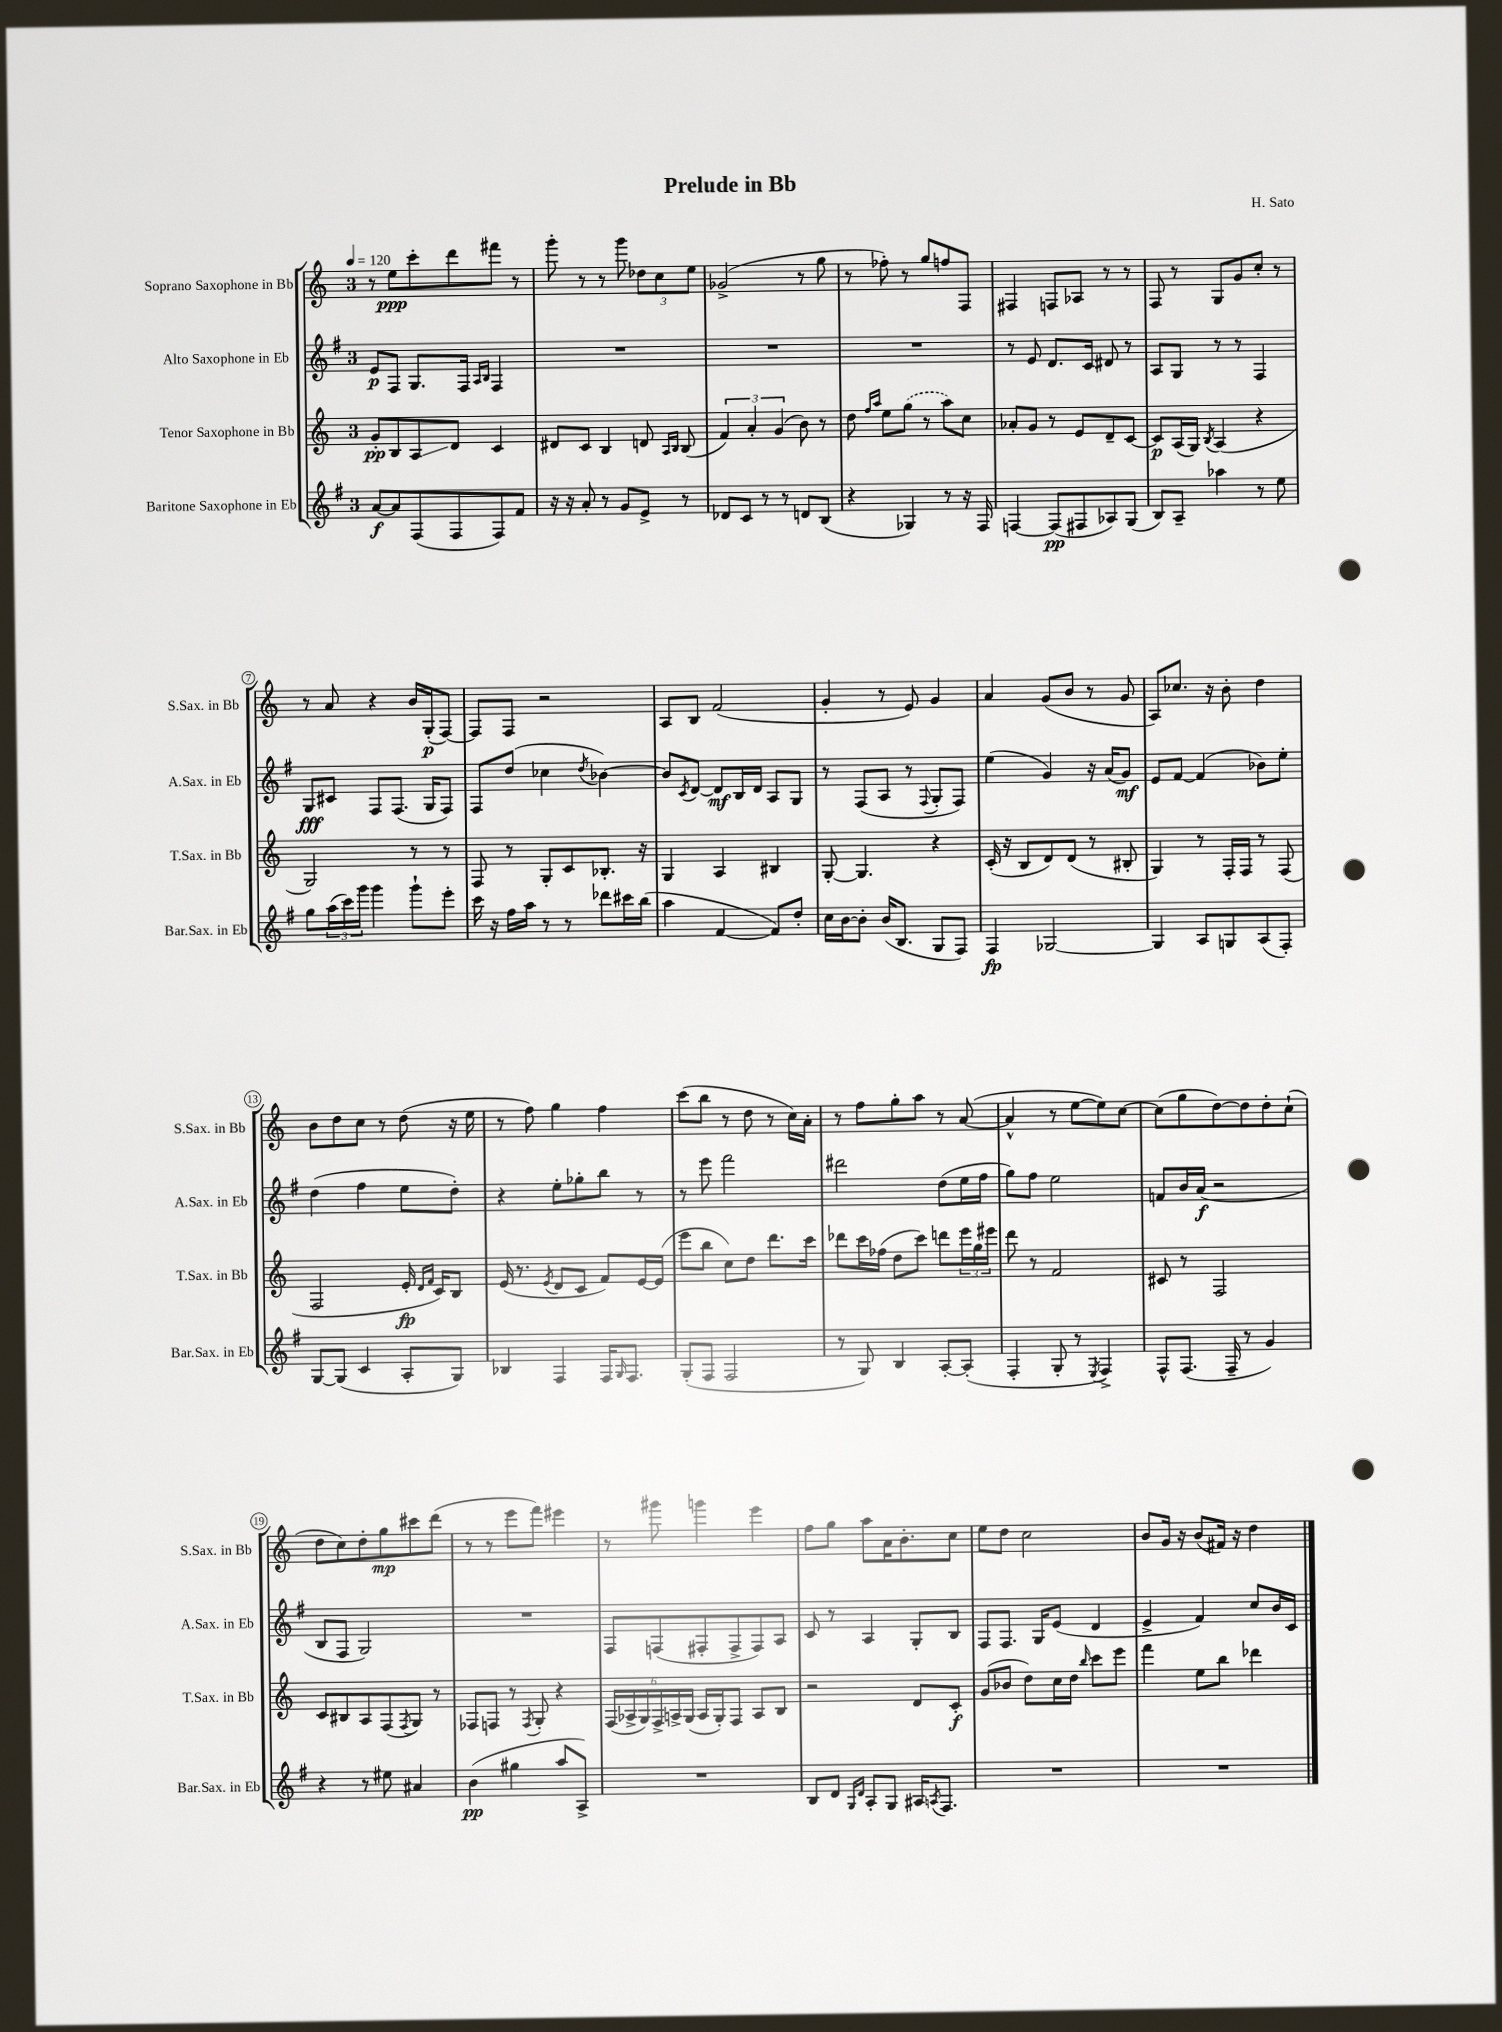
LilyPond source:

\header { title = "Prelude in Bb" composer = "H. Sato" }
<<
\new StaffGroup <<
\new Staff = "s0" \with { instrumentName = "Soprano Saxophone in Bb" shortInstrumentName = "S.Sax. in Bb" } {
    \clef treble \key c \major \once \override Staff.TimeSignature.style = #'single-digit \time 3/4 \tempo 4 = 120
    r8 e''8\ppp c'''8-. d'''8 fis'''8 r8 |
    g'''8-. r8 r8 g'''8 \tuplet 3/2 { des''8 c''8 e''8 } |
    ges'2->( r8 g''8 |
    r8 fes''8-.) r8 g''8 f''8 f8 |
    fis4 f8 aes8 r8 r8 |
    f8 r8 g8 g'8 c''8-. r8 |
    r8 a'8 r4 b'16 g16-.\p( f8~) |
    f8 f8 r2 |
    a8 b8 f'2( |
    g'4-. r8 e'8) g'4 |
    a'4 g'8( b'8 r8 g'8 |
    a8) ces''8. r16 b'8-. d''4 |
    b'8 d''8 c''8 r8 d''8( r16 e''16 |
    r8 f''8) g''4 f''4 |
    c'''8( b''8 r8 d''8 r8 c''16) a'16-. |
    r8 f''8 g''8-. a''8 r8 a'8~( |
    a'4-^ r8 e''8~ e''8) c''8~ |
    c''8( g''8 d''8~) d''8 d''8-. c''8-!( |
    d''8 c''8) d''8-. g''8\mp cis'''8 d'''8( |
    r8 r8 e'''8 f'''8) eis'''4 |
    r8 gis'''8 g'''4 e'''4 |
    f''8 g''8 a''8 a'16 b'8.-. c''8 |
    e''8 d''8 c''2 |
    b'8 g'16 r16 b'8( fis'16) r16 d''4 \bar "|." |
}
\new Staff = "s1" \with { instrumentName = "Alto Saxophone in Eb" shortInstrumentName = "A.Sax. in Eb" } {
    \clef treble \key g \major \once \override Staff.TimeSignature.style = #'single-digit \time 3/4
    e'8\p fis8 g8. fis16 \grace { a16 b16 } fis4 |
    R2. |
    R2. |
    R2. |
    r8 e'8 d'8. c'16 dis'8 r8 |
    a8 g8 r8 r8 fis4 |
    g8\fff cis'8 fis8 fis8.( g16 fis8) |
    fis8 d''8( ces''4 \acciaccatura { d''8 } bes'4~) |
    bes'8 \acciaccatura { c'8 } d'8~ d'8\mf b16 d'16 a8 g8 |
    r8 fis8( a8 r8 \appoggiatura { fis8 } g8-. fis8) |
    e''4( g'4) r16 a'16( g'8\mf) |
    e'8 fis'8~ fis'4( bes'8) e''8-. |
    d''4( fis''4 e''8 d''8-.) |
    r4 e''8-. ges''8-. b''8 r8 |
    r8 e'''8 fis'''2 |
    dis'''2 d''8( e''16 fis''16 |
    g''8) fis''8 e''2 |
    f'8 b'16 a'16\f( r2 |
    b8 fis8 g2) |
    R2. |
    fis8 f8( fis8-. fis8-> fis8) a8 |
    c'8 r8 a4 g8-. b8 |
    fis8 fis8. g16 e'8( d'4 |
    e'4-> fis'4) c''8 b'16 c'16 \bar "|." |
}
\new Staff = "s2" \with { instrumentName = "Tenor Saxophone in Bb" shortInstrumentName = "T.Sax. in Bb" } {
    \clef treble \key c \major \once \override Staff.TimeSignature.style = #'single-digit \time 3/4
    g'8-.\pp b8 a8\glissando d'8 c'4 |
    dis'8 c'8 b4 d'8 \grace { a16 b16 } b8( |
    \tuplet 3/2 { f'4) a'4-. g'4( } b'8) r8 |
    d''8 \grace { f''16 a''16 } e''8 \once \slurDashed g''8( r8 a''8) c''8 |
    aes'8-. g'8 r8 e'8 d'8-- c'8~ |
    c'8\p a16( g16) \acciaccatura { b8 } a4( r4 |
    g2) r8 r8 |
    f8 r8 g8-. c'8 bes8.-. r16 |
    g4 a4 bis4 |
    g8~-. g4. r4 |
    c'16-.( r16 b8 d'8) d'8( r8 bis8-. |
    g4) r8 f16-. f16 r8 f8( |
    f2 e'16-.\fp \grace { d'16 f'16 } c'16) b8 |
    e'16( r8. \acciaccatura { e'8 } d'8 c'8 f'8) e'16~ e'16( |
    e'''8 b''8 c''8) d''8 d'''8. c'''16 |
    des'''8 c'''16 fes''16( d''8 c'''8) d'''8 \tuplet 3/2 { e'''16 g''16 eis'''16 } |
    d'''8 r8 f'2 |
    cis'8 r8 f2 |
    c'8 bis8 a8 f8( \acciaccatura { f8 } g8) r8 |
    fes8 f8 r8 \acciaccatura { f8 } g8-. r4 |
    \tuplet 6/4 { f16( aes16-> g16) f16-> a16-> g16( } a16 g16-.) f8 a8 b8 |
    r2 d'8 c'8-.\f |
    g'8( bes'8 d''8) c''16 d''16 \grace { b''16 } c'''8 e'''8 |
    f'''4 e''8 b''8 des'''4 \bar "|." |
}
\new Staff = "s3" \with { instrumentName = "Baritone Saxophone in Eb" shortInstrumentName = "Bar.Sax. in Eb" } {
    \clef treble \key g \major \once \override Staff.TimeSignature.style = #'single-digit \time 3/4
    a'8~\f a'8 fis8( fis8 fis8) fis'8 |
    r16 r16 a'8-. r8 g'8 e'8-> r8 |
    des'8 c'8 r8 r8 d'8 b8( |
    r4 ges4) r8 r16 fis16 |
    f4~ f8\pp( fis8 aes8) g8( |
    b8) a8-- aes''4 r8 e''8 |
    g''8 \tuplet 3/2 { a''16( c'''16) g'''16 } g'''4 g'''8-! e'''8-. |
    c'''16 r16 fis''16 a''16 r8 r8 des'''8 cis'''16 b''16( |
    a''4 fis'4~ fis'8) d''8-. |
    c''16 b'16~ b'8-. b'16( b8. g8 fis8) |
    fis4\fp ges2~ |
    ges4 a8 g8 a8( fis8-.) |
    g8~ g8( c'4 a8-. g8) |
    bes4 fis4 fis16 \grace { g16 } fis8. |
    g8-.( fis8 fis2 |
    r8 g8) b4 a8~-. a8-.( |
    fis4-. g8-. r8 \acciaccatura { e8 } fis4->) |
    fis8-^ fis8.( fis16-- r8 g'4) |
    r4 r8 eis''8 ais'4 |
    b'4\pp( gis''4 a''8 a8->) |
    R2. |
    b8 d'8 \grace { g16 d'16 } a8-. g8 ais16 \acciaccatura { a8 } fis8. |
    R2. |
    R2. \bar "|." |
}
>>
>>
\layout { \context { \Score \override BarNumber.stencil = #(make-stencil-circler 0.1 0.3 ly:text-interface::print) } }
